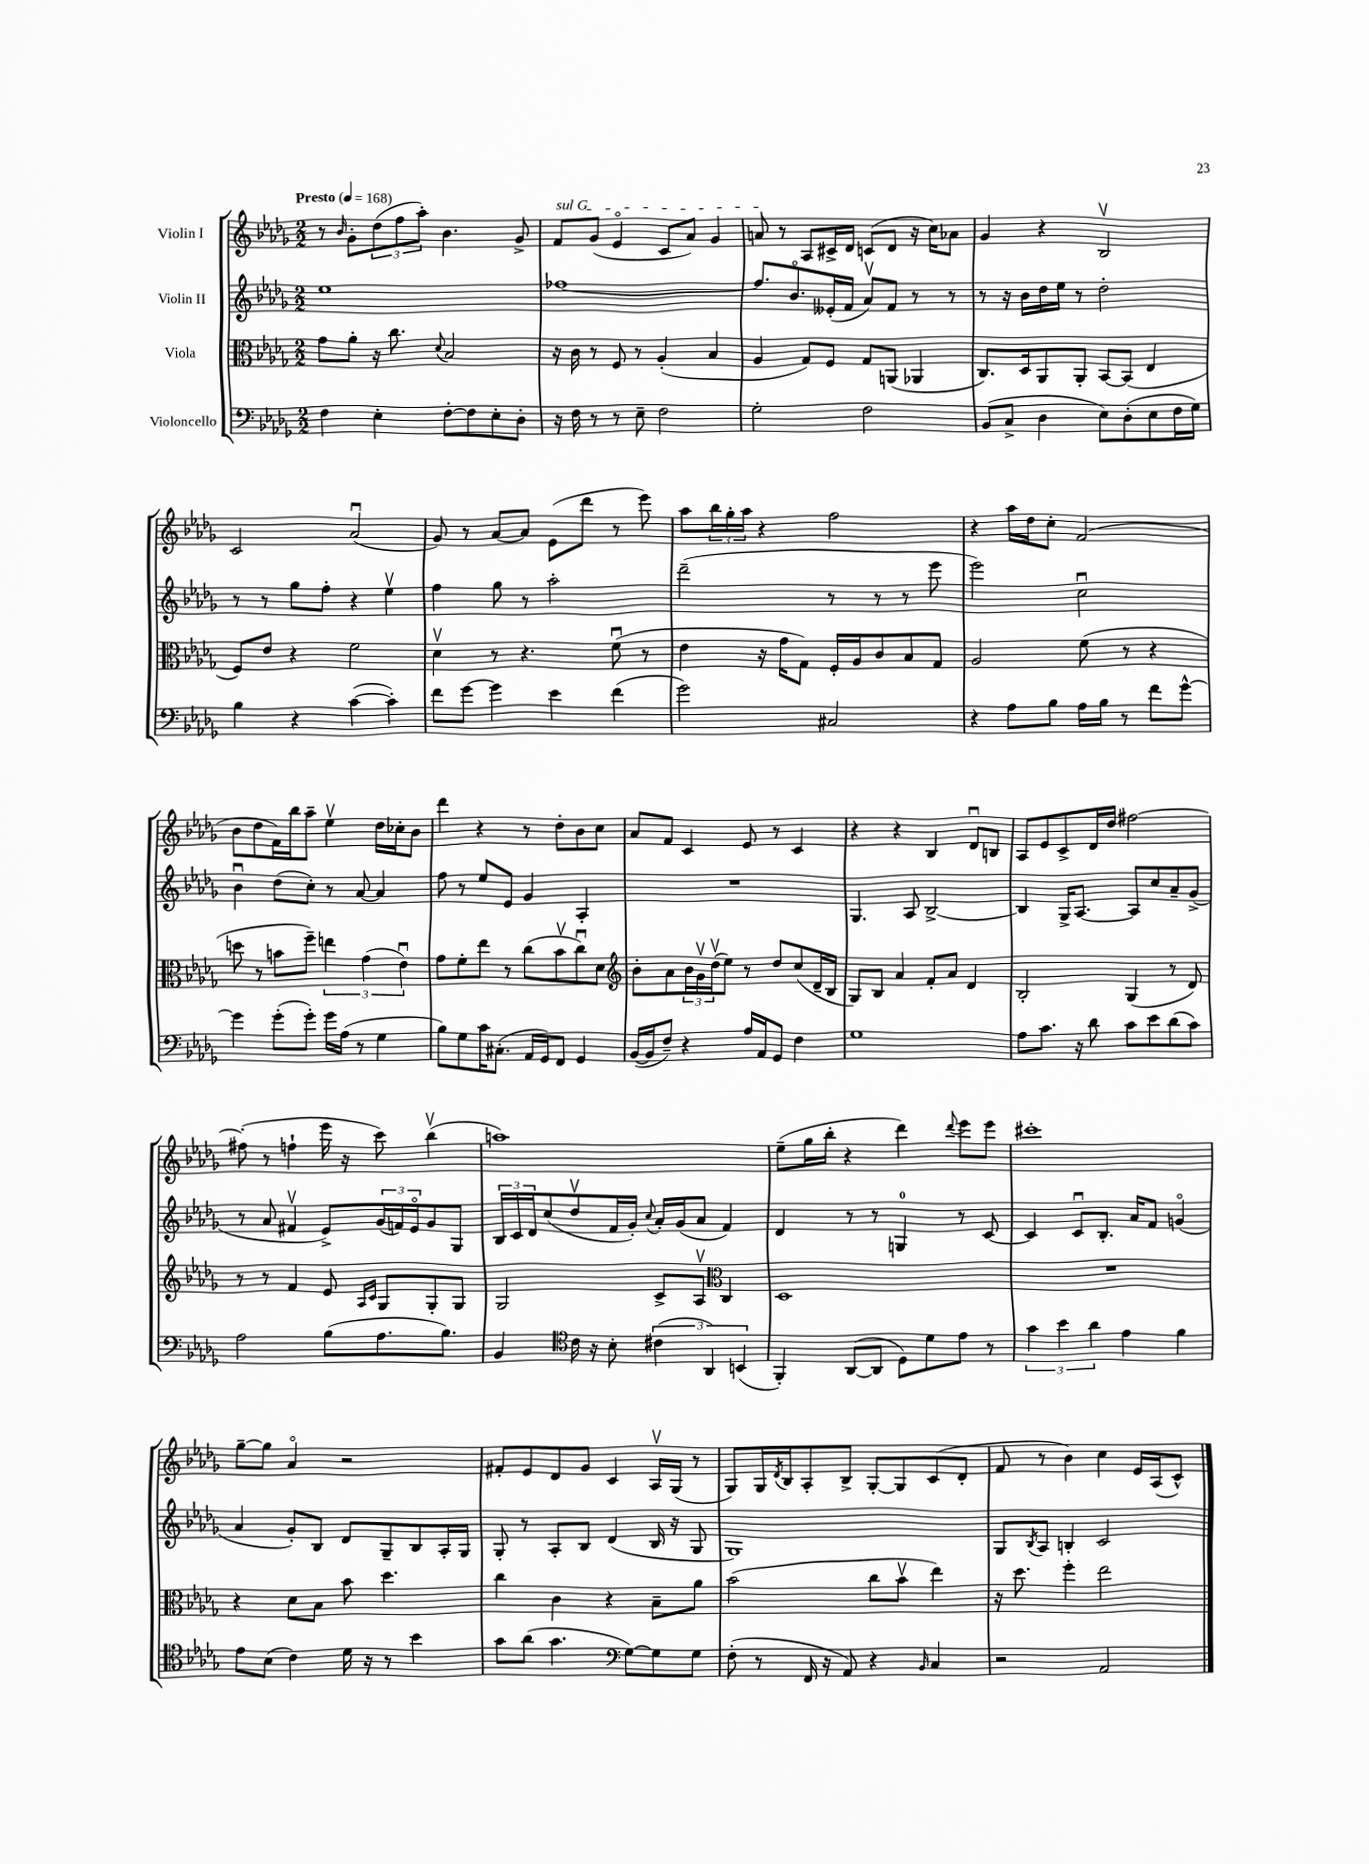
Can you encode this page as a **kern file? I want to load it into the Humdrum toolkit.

**kern	**kern	**kern	**kern
*staff4	*staff3	*staff2	*staff1
*clefF4	*clefC3	*clefG2	*clefG2
*k[b-e-a-d-g-]	*k[b-e-a-d-g-]	*k[b-e-a-d-g-]	*k[b-e-a-d-g-]
*M2/2	*M2/2	*M2/2	*M2/2
*MM168	*MM168	*MM168	*MM168
4F	8g-	1ee-	8r
.	.	.	16qqb-
.	8a-'	.	8g-'
4E-'	16r	.	(12dd-
.	8.cc	.	.
.	.	.	12ff
.	.	.	12aa-')
.	8qqd-	.	.
[8F'	2B-	.	4.b-
8F]	.	.	.
8E-'	.	.	.
8D-'	.	.	8g-^
=	=	=	=
16r	16r	[1ff-	8f
16F	16c	.	.
8r	8r	.	(8g-
8r	8F	.	4e-o
8E-~	8r	.	.
2F	(4A-'	.	8c
.	.	.	8a-)
.	4B-	.	4g-
=	=	=	=
2G-'	4A-	8.ff-]	8a
.	.	.	8r
.	.	8.b-o	.
.	8G-)	.	8A-
.	8F	(16e--'	16c#^
.	.	16f	16d-
2F	8G-	8a-v)	(8c
.	(8AA	8f	8d-
.	4AA-	8r	16r
.	.	.	16cc)
.	.	8r	8a-
=	=	=	=
(8BB-	8.C)	8r	4g-
8C^	.	16r	.
.	16D-	16b-	.
4D-	8AA-	16dd-	4r
.	.	16ee-	.
.	8AA-'	8r	.
8E-)	[8BB-	2dd-'	2B-v
(8D-'	(8BB-]	.	.
8E-	4E-	.	.
16F	.	.	.
16G-)	.	.	.
=	=	=	=
4B-	8F)	8r	2c
.	8e-	8r	.
4r	4r	8gg-	.
.	.	8ff'	.
([4c	2f	4r	(2a-u
4c'])	.	4ee-v	.
=	=	=	=
8f	4d-v	4ff	8g-)
[8g-	.	.	8r
4g-]	8r	8gg-	[8a-
.	4.r	8r	8a-]
4e-	.	2aa-'	(8e-
.	.	.	8ddd-
(4f	(8fu	.	8r
.	8r	.	8eee-)
=	=	=	=
2g-)	4e-	(2ddd-~	8aa-
.	.	.	24bb-
.	.	.	24gg-'
.	.	.	24aa-
.	16r	.	4r
.	16g-	.	.
.	8G-)	.	.
2C#	16F'	8r	2ff
.	16A-	.	.
.	8c	8r	.
.	8B-	8r	.
.	8G-	8eee-	.
=	=	=	=
4r	2A-	2eee-)	4r
8A-	.	.	16aa-
.	.	.	16dd-
8B-	.	.	8cc'
16A-	(8f	2ccu	(2f
16B-	.	.	.
8r	8r	.	.
8f	4r	.	.
[8g-^^	.	.	.
=	=	=	=
4g-]	8dd	4b-u	8b-
.	8r	.	8dd-
(8g-'	8b	(8dd-	16f)
.	.	.	16bb-
8g-')	8ff~)	8cc')	8aa-~
16g-	6ee	8r	4ee-v
(16A-	.	.	.
8r	.	[8a-	.
.	(6g-	.	.
4G-	.	4a-]	16dd-
.	.	.	16cc-'
.	6e-u)	.	.
.	.	.	8b-
=	=	=	=
8B-)	8g-	8ff	4ddd-
8G-	8f'	8r	.
16c	8ee-	8ee-	4r
(8.C#'	.	.	.
.	8r	8e-	.
16AA-	(8cc	4g-	8r
16GG-)	.	.	.
8FF	8b-v	.	8dd-'
4GG-	8ccu)	4A-'	8b-
.	8d-	.	8cc
=	=	=	=
*	*clefG2	*	*
([16BB-	8b-'	1r	8a-
16BB-]	.	.	.
8F~)	8a-	.	8f
4r	24b-	.	4c
.	24g-v	.	.
.	(24dd-v	.	.
.	8ee-)	.	.
16A-	8r	.	8e-
16AA-	.	.	.
8GG-	8dd-	.	8r
4F	(8cc	.	4c
.	16d-~	.	.
.	16B-	.	.
=	=	=	=
1G-	8G-)	4.G-	4r
.	8B-	.	.
.	4a-	.	4r
.	.	8A-	.
.	8f'	[2B-^	4B-
.	8a-	.	.
.	4d-	.	8d-u
.	.	.	8B
=	=	=	=
8A-	2B-'	4B-]	8A-
8.c	.	.	8e-
.	.	16G-^	8c^
16r	.	[8.A-	.
8d-	.	.	16d-
.	.	.	16dd-
8c	(4G-	8A-]	[2ff#
8e-	.	8cc	.
(8d-	8r	8a-~	.
8c)	8d-)	(8g-^	.
=	=	=	=
2A-	8r	8r	(8ff#']
.	8r	8a-	8r
.	4f	4f#v	4ff`
(8B-	8e-	8e-^)	16eee-
.	.	.	16r
.	16qqA-	.	.
.	16qqc	.	.
8.A-	8G-	(24g-	8ccc)
.	.	24f)	.
.	.	24e-o	.
.	8G-'	8g-	(4bb-v
8.B-)	.	.	.
.	8G-	8G-	.
=	=	=	=
4BB-	2G-	24B-	1aa)
.	.	24c	.
.	.	24d-	.
.	.	(8cc	.
*clefC4	*	*	*
16c	.	8dd-v	.
16r	.	.	.
8B-'	.	16f	.
.	.	16g-')	.
.	.	8qqcc	.
(6c#	8c^	16a-'	.
.	.	(16g-	.
.	8A-v	8a-	.
6AA-)	.	.	.
*	*clefC3	*	*
.	4C	4f)	.
(6BB	.	.	.
=	=	=	=
4FF')	1D-	4d-	(8ee-~
.	.	.	16gg-
.	.	.	16bb-'
([8AA-	.	8r	4r
8AA-]	.	8r	.
8D-)	.	4G	4ddd-)
8d-	.	.	.
.	.	.	8qqddd-
8e-	.	8r	8eee-
8r	.	[8c	8eee-
=	=	=	=
6g-	1r	4c]	1ccc#'
6b-	.	.	.
.	.	8cu	.
6a-	.	.	.
.	.	8.B-'	.
4e-	.	.	.
.	.	16a-	.
.	.	8f	.
4f	.	(4go	.
=	=	=	=
8e-	4r	4a-	[8gg-~
(8B-	.	.	8gg-]
4c)	8d-	8g-')	4a-o
.	8B-	8B-	.
16d-	8b-	8d-	2r
16r	.	.	.
8r	4.dd-	8G-~	.
4b-	.	8B-	.
.	.	16A-'	.
.	.	16G-	.
=	=	=	=
8g-	4cc	8G-'	8f#'
(8a-	.	8r	8e-
4.g-	4c	8A-'	8d-
.	.	8B-	8g-
.	4r	(4d-	4c
*clefF4	*	*	*
[8G-)	.	.	.
8G-]	8B-~	16B-	16A-v
.	.	16r	(16G-
8G-	8a-	8G-	8r
=	=	=	=
(8F'	(2b-	1G-)	8G-)
8r	.	.	16G-
.	.	.	8qd-
.	.	.	16B-
16FF	.	.	8A-'
16r	.	.	.
8AA-)	.	.	8B-^
4r	8cc	.	[8G-'
.	8b-v	.	8G-]
16qqBB-	.	.	.
4C	4ee-)	.	(8c
.	.	.	8d-'
=	=	=	=
2r	16r	8G-	8f
.	8.dd-	.	.
.	.	8qB-	.
.	.	8A-	8r
.	4ff'	4B'	4b-)
2AA-	2ee-	2c	4cc
.	.	.	16e-
.	.	.	(16A-
.	.	.	8c^^)
==	==	==	==
*-	*-	*-	*-
